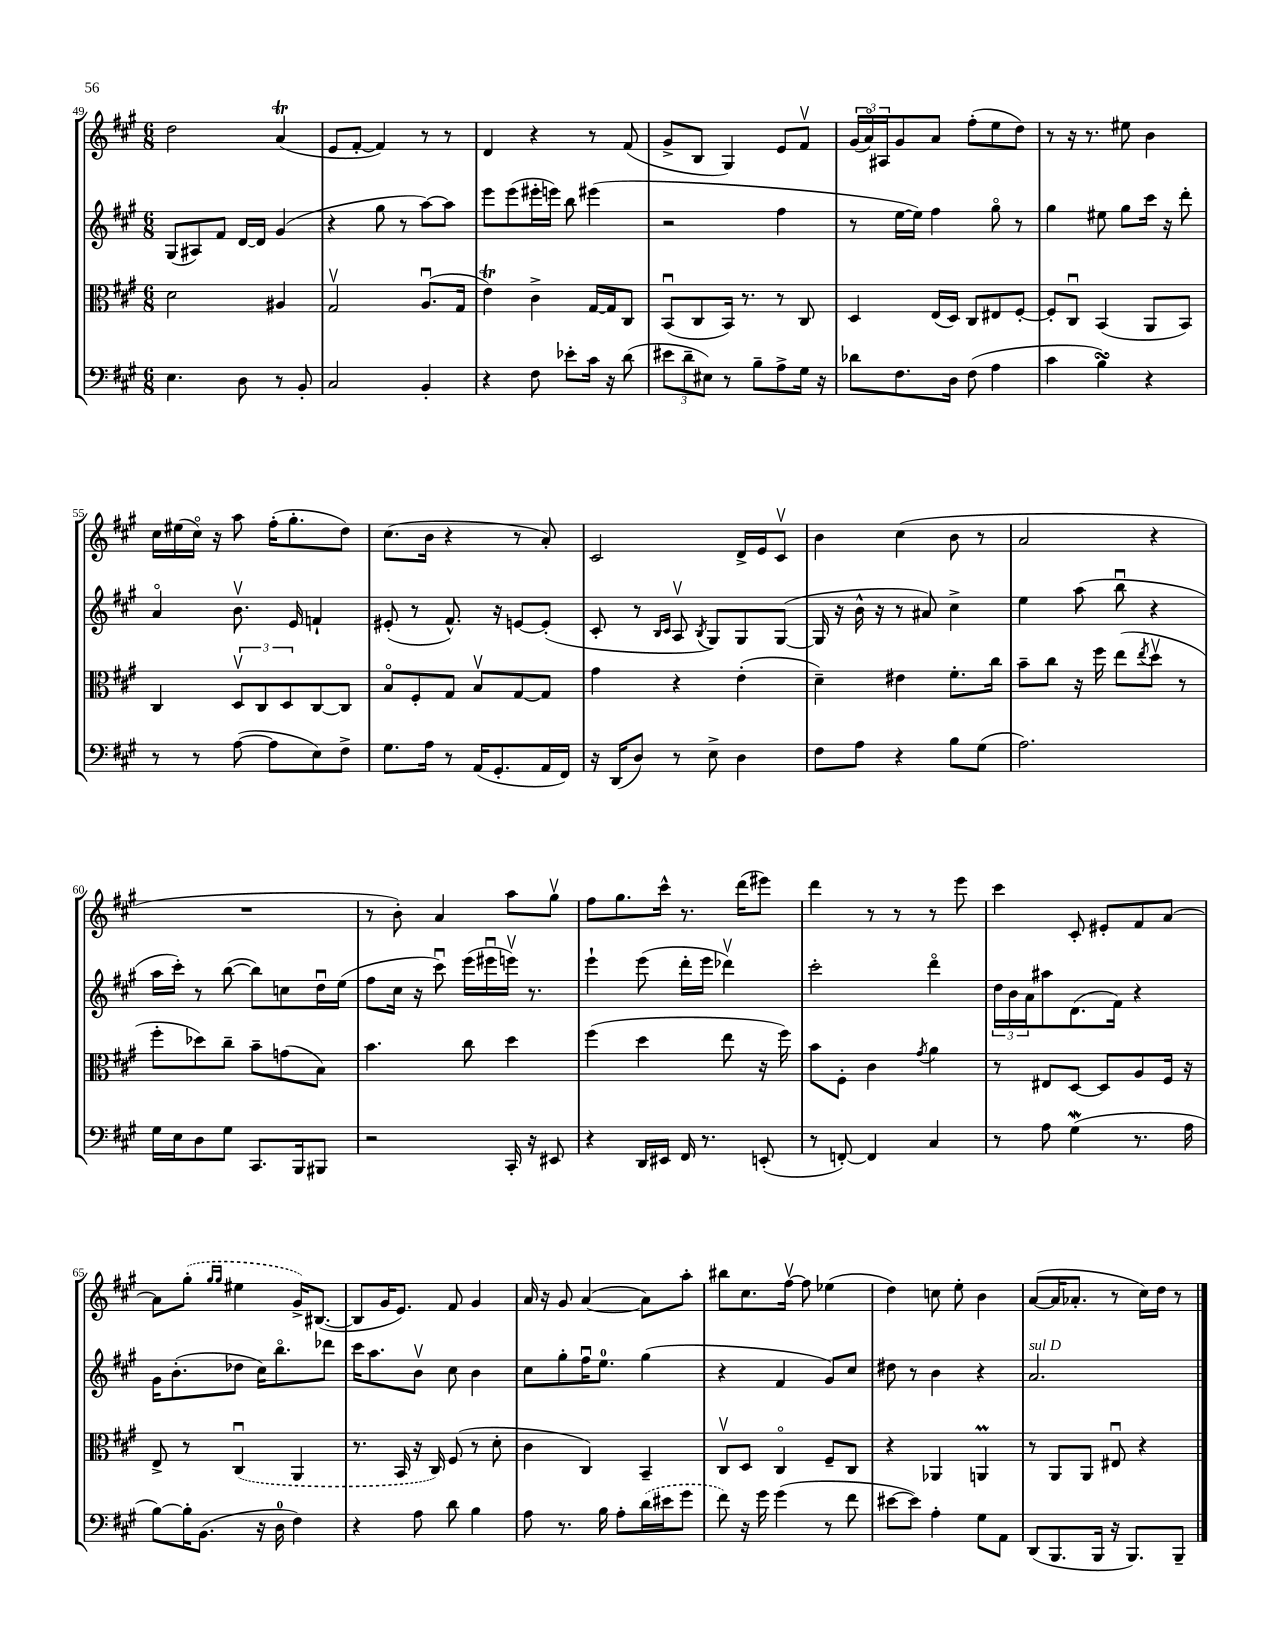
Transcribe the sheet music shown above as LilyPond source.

<<
\new StaffGroup <<
\new Staff = "s0" {
    \clef treble \key a \major \numericTimeSignature \time 6/8
    d''2 a'4\trill( |
    e'8 fis'8~-. fis'4) r8 r8 |
    d'4 r4 r8 fis'8( |
    gis'8-> b8 gis4) e'8 fis'8\upbow |
    \tuplet 3/2 { gis'16( a'16\flageolet) ais16 } gis'8 a'8 fis''8-.( e''8 d''8) |
    r8 r16 r8. eis''8 b'4 |
    cis''16 eis''16( cis''16\flageolet) r16 a''8 fis''16-.( gis''8.-. d''8) |
    cis''8.( b'16 r4 r8 a'8-.) |
    cis'2 d'16-> e'16 cis'8\upbow |
    b'4 cis''4( b'8 r8 |
    a'2 r4 |
    R2. |
    r8 b'8-.) a'4 a''8 gis''8\upbow |
    fis''8 gis''8. cis'''16-^ r8. d'''16( eis'''8) |
    d'''4 r8 r8 r8 e'''8 |
    cis'''4 cis'8-. eis'8-. fis'8 a'8~ |
    a'8 \once \slurDashed gis''8-.( \grace { gis''16 gis''16 } eis''4 gis'16->) bis8.~( |
    bis8 gis'16 e'8.) fis'8 gis'4 |
    a'16 r16 gis'8 a'4~( a'8) a''8-. |
    bis''8 cis''8. fis''16~\upbow fis''8 ees''4( |
    d''4) c''8 e''8-. b'4 |
    a'8~( a'16 aes'8.-. r8 cis''16) d''16 r8 \bar "|." |
}
\new Staff = "s1" {
    \clef treble \key a \major \numericTimeSignature \time 6/8
    gis8( ais8) fis'8 d'16~ d'16 gis'4( |
    r4 gis''8 r8 a''8~) a''8 |
    e'''8 e'''8( eis'''16-. e'''16) b''8 eis'''4( |
    r2 fis''4 |
    r8 e''16~ e''16) fis''4 gis''8\flageolet r8 |
    gis''4 eis''8 gis''8 cis'''16 r16 d'''8-. |
    a'4\flageolet b'8.\upbow e'16 f'4-! |
    eis'8-.( r8 fis'8.-^) r16 e'8~ e'8-.( |
    cis'8-. r8 \grace { b16 cis'16 } a8\upbow \acciaccatura { b8 } gis8) gis8 gis8~( |
    gis16 r16 b'16-^ r16 r8 ais'8) cis''4-> |
    e''4 a''8( b''8\downbow r4 |
    a''16 cis'''16-.) r8 b''8~( b''8) c''8 d''16\downbow e''16( |
    fis''8 cis''16 r16 cis'''8\downbow) e'''16( eis'''16\downbow e'''16\upbow) r8. |
    e'''4-! e'''8( d'''16-. e'''16 des'''4\upbow) |
    cis'''2-. d'''4\flageolet |
    \tuplet 3/2 { d''16 b'16 a'16 } ais''8 d'8.( fis'16) r4 |
    gis'16 b'8.-.( des''8 cis''16) b''8.\flageolet des'''8 |
    cis'''16 a''8. b'8\upbow cis''8 b'4 |
    cis''8 gis''8-. fis''16\downbow e''8.-0 gis''4( |
    r4 fis'4 gis'8) cis''8 |
    dis''8 r8 b'4 r4 |
    a'2.^\markup { \italic "sul D" } \bar "|." |
}
\new Staff = "s2" {
    \clef alto \key a \major \numericTimeSignature \time 6/8
    d'2 ais4 |
    gis2\upbow a8.\downbow( gis16 |
    e'4\trill) cis'4-> gis16~ gis16 cis8 |
    b,8\downbow( cis8 b,16) r8. r8 cis8 |
    d4 e16( d16) cis8 eis8 fis8~-. |
    fis8-. cis8\downbow b,4( a,8 b,8) |
    cis4 \tuplet 3/2 { d8\upbow cis8 d8 } cis8~ cis8 |
    b8\flageolet fis8-. gis8 b8\upbow gis8~ gis8 |
    gis'4 r4 e'4-.( |
    d'4--) eis'4 fis'8.-. cis''16 |
    b'8-- cis''8 r16 fis''16 e''8( \acciaccatura { e''8 } d''8\upbow r8 |
    fis''8-. des''8) cis''8-- b'8-- g'8( b8) |
    b'4. cis''8 d''4 |
    fis''4( d''4 e''8 r16 fis''16) |
    b'8 fis8-. cis'4 \acciaccatura { gis'8 } a'4 |
    r8 eis8 d8~ d8 a8 fis16 r16 |
    e8-> r8 \once \slurDashed cis4\downbow( a,4 |
    r8. b,16 r16 cis16) fis8( r8 d'8-. |
    cis'4 cis4) b,4-- |
    cis8\upbow d8 cis4\flageolet fis8-- cis8 |
    r4 aes,4 a,4\prall |
    r8 a,8 a,8 eis8\downbow r4 \bar "|." |
}
\new Staff = "s3" {
    \clef bass \key a \major \numericTimeSignature \time 6/8
    e4. d8 r8 b,8-. |
    cis2 b,4-. |
    r4 fis8 ees'8-. cis'16 r16 d'8( |
    \tuplet 3/2 { eis'8 d'8-- eis8) } r8 b8-- a8-> gis16 r16 |
    des'8 fis8. d16 fis8( a4 |
    cis'4 b4\turn) r4 |
    r8 r8 a8~( a8 e8) fis8-> |
    gis8. a16 r8 a,16( gis,8.-. a,16 fis,16) |
    r16 d,16( d8) r8 e8-> d4 |
    fis8 a8 r4 b8 gis8( |
    a2.) |
    gis16 e16 d8 gis8 cis,8. b,,16 bis,,8 |
    r2 cis,16-. r16 eis,8 |
    r4 d,16 eis,16 fis,16 r8. e,8-.( |
    r8 f,8~-.) f,4 cis4 |
    r8 a8 gis4\mordent( r8. a16 |
    b8~) b16-. b,8.( r16 d16-0 fis4) |
    r4 a8 d'8 b4 |
    a8 r8. b16 a8-. \once \slurDashed d'16( eis'16 gis'8 |
    fis'8) r16 gis'16 gis'4( r8 fis'8 |
    eis'8~ eis'8) a4-. gis8 a,8 |
    d,8( b,,8. b,,16 r16 b,,8.) b,,8-- \bar "|." |
}
>>
>>
\layout { \context { \Score currentBarNumber = #49 } }
